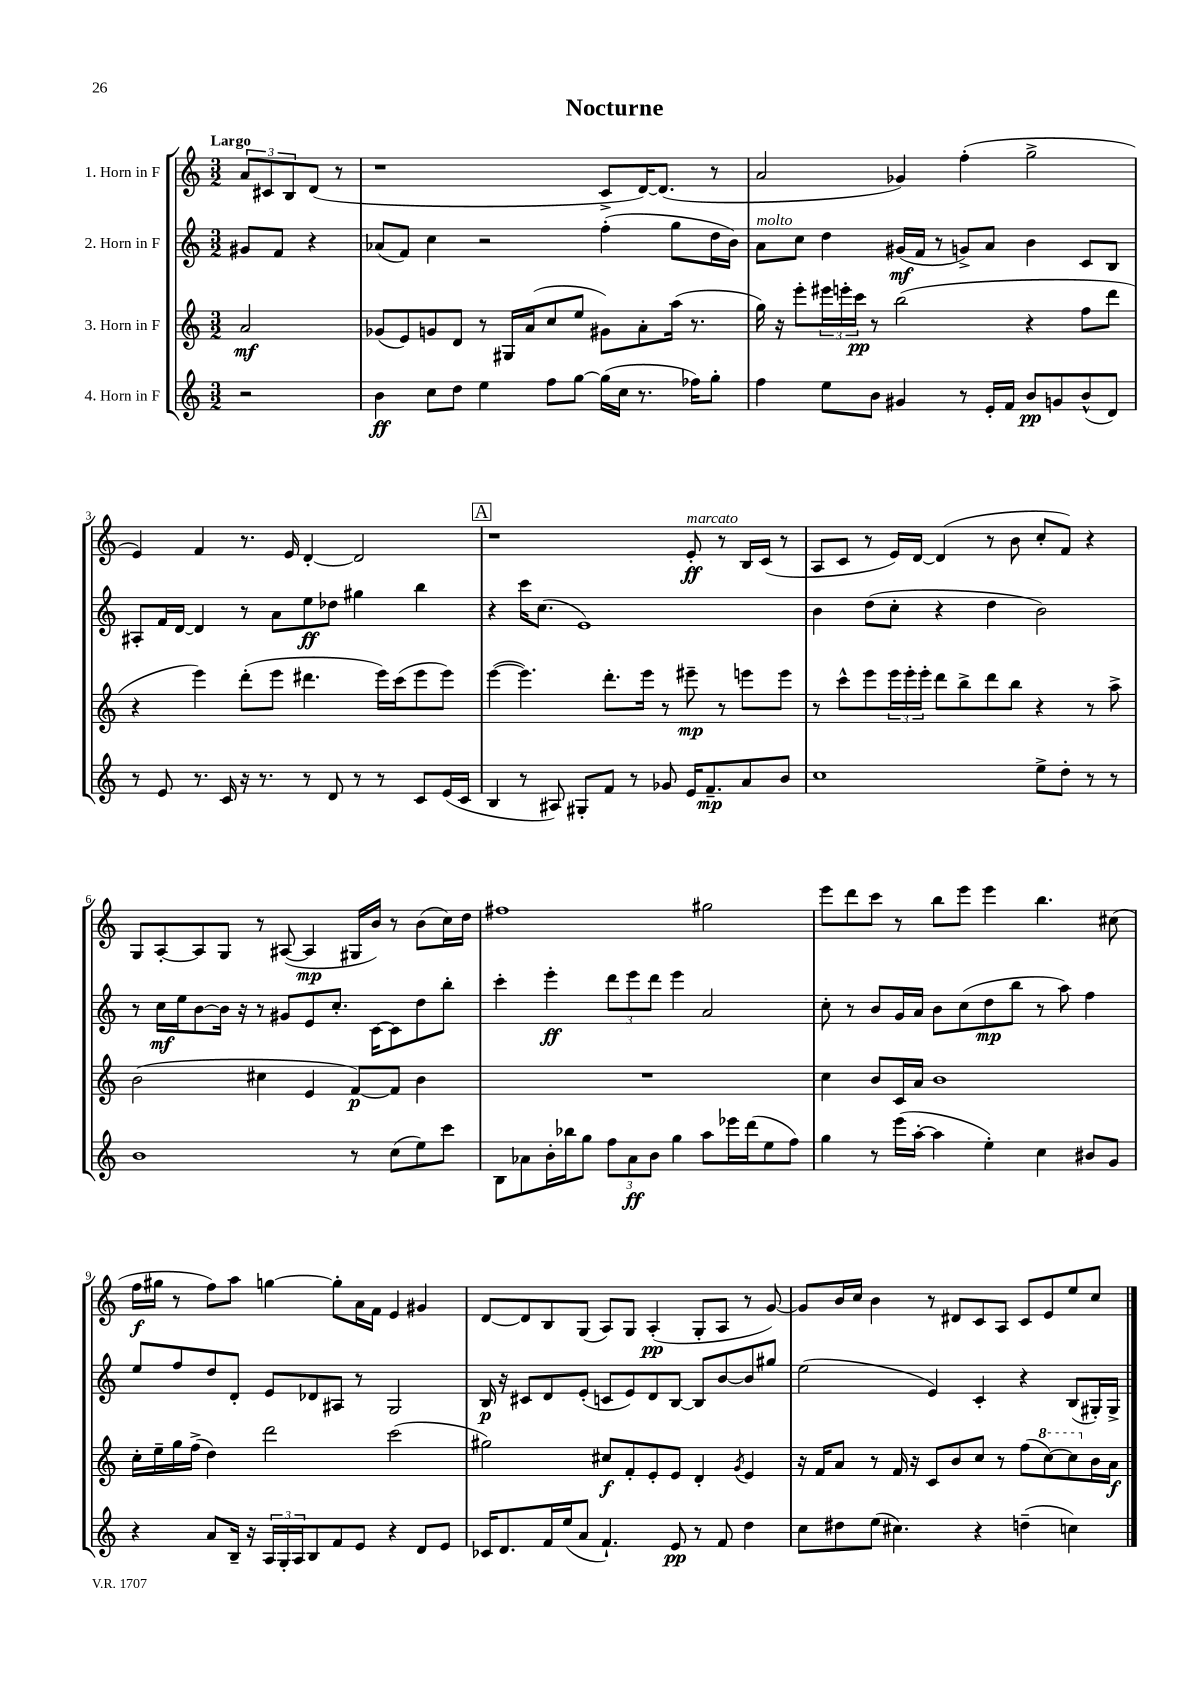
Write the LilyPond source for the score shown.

\header { title = "Nocturne" }
<<
\new StaffGroup <<
\new Staff = "s0" \with { instrumentName = "1. Horn in F" } {
    \clef treble \key c \major \numericTimeSignature \time 3/2 \partial 2 \tempo "Largo"
    \tuplet 3/2 { a'8 cis'8 b8 } d'8( r8 |
    r1 c'8-> d'16~) d'8.( r8 |
    a'2 ges'4) f''4-.( g''2-> |
    e'4) f'4 r8. e'16 d'4~-. d'2 |
    \mark \markup { \box "A" } r1 e'8-.\ff^\markup { \italic "marcato" } r8 b16 c'16( r8 |
    a8 c'8 r8 e'16) d'16~ d'4( r8 b'8 c''8-. f'8) r4 |
    g8 a8~-. a8 g8 r8 ais8~( ais4\mp gis16 b'16) r8 b'8( c''16) d''16 |
    fis''1 gis''2 |
    e'''8 d'''8 c'''8 r8 b''8 e'''8 e'''4 b''4. cis''8( |
    f''16\f gis''16 r8 f''8) a''8 g''4~ g''8-. a'16 f'16 e'4 gis'4 |
    d'8~ d'8 b8 g8( a8) g8 a4-.\pp( g8-. a8 r8 g'8~) |
    g'8 b'16 c''16 b'4 r8 dis'8 c'8 a8 c'8 e'8 e''8 c''8 \bar "|." |
}
\new Staff = "s1" \with { instrumentName = "2. Horn in F" } {
    \clef treble \key c \major \numericTimeSignature \time 3/2 \partial 2
    gis'8 f'8 r4 |
    aes'8( f'8) c''4 r2 f''4-.( g''8 d''16 b'16) |
    a'8^\markup { \italic "molto" } c''8 d''4 gis'16\mf( f'16 r8 g'8->) a'8 b'4 c'8 b8 |
    ais8-. f'16 d'16~ d'4 r8 a'8 e''8\ff des''8 gis''4 b''4 |
    \mark \markup { \box "A" } r4 c'''16 c''8.( e'1) |
    b'4 d''8( c''8-. r4 d''4 b'2) |
    r8 c''16\mf e''16 b'8~ b'16 r16 r8 gis'8 e'8 c''8.-. c'16~ c'8 d''8 b''8-. |
    c'''4-. e'''4-.\ff \tuplet 3/2 { d'''8 e'''8 d'''8 } e'''4 a'2 |
    c''8-. r8 b'8 g'16 a'16 b'8 c''8( d''8\mp b''8 r8 a''8) f''4 |
    e''8 f''8 d''8 d'8-. e'8 des'8 ais8 r8 g2 |
    b16\p r16 cis'8 d'8 e'8-.( c'8 e'8) d'8 b8~ b8 b'8~ b'8 gis''8 |
    e''2( e'4) c'4-. r4 b8( gis16-.) gis16-> \bar "|." |
}
\new Staff = "s2" \with { instrumentName = "3. Horn in F" } {
    \clef treble \key c \major \numericTimeSignature \time 3/2 \partial 2
    a'2\mf |
    ges'8( e'8) g'8 d'8 r8 gis16 a'16( c''8 e''8 gis'8) a'8-. a''16( r8. |
    g''16) r16 e'''8-. \tuplet 3/2 { eis'''16 e'''16-. c'''16\pp } r8 b''2( r4 f''8 d'''8 |
    r4 e'''4) d'''8-.( e'''8 dis'''4. e'''16) c'''16( e'''8 e'''8) |
    \mark \markup { \box "A" } e'''4~( e'''4.) d'''8.-. e'''16 r8 eis'''8--\mp r8 e'''8 e'''8 |
    r8 c'''8-^ e'''8 \tuplet 3/2 { e'''16 e'''16-. e'''16-. } d'''8 b''8-> d'''8 b''8 r4 r8 a''8-> |
    b'2( cis''4 e'4 f'8~\p) f'8 b'4 |
    R1. |
    c''4 b'8 c'16 a'16 b'1 |
    c''16-. e''16-- g''16 f''16->( d''4) d'''2 c'''2( |
    gis''2) cis''8\f f'8-. e'8-. e'8 d'4-. \acciaccatura { g'8 } e'4 |
    r16 f'16 a'8 r8 f'16 r16 c'8 b'8 c''8 r8 f''8( \ottava #1 c'''8~) c'''8 \ottava #0 b'16 a'16\f \bar "|." |
}
\new Staff = "s3" \with { instrumentName = "4. Horn in F" } {
    \clef treble \key c \major \numericTimeSignature \time 3/2 \partial 2
    r2 |
    b'4\ff c''8 d''8 e''4 f''8 g''8~ g''16( c''16 r8. fes''16) g''8-. |
    f''4 e''8 b'8 gis'4 r8 e'16-. f'16 b'8\pp g'8 b'8-^( d'8) |
    r8 e'8 r8. c'16 r16 r8. r8 d'8 r8 r8 c'8 e'16( c'16 |
    \mark \markup { \box "A" } b4 r8 ais8) gis8-. f'8 r8 ges'8 e'16 f'8.--\mp a'8 b'8 |
    c''1 e''8-> d''8-. r8 r8 |
    b'1 r8 c''8( e''8) c'''8 |
    b8 aes'8 b'16-. bes''16 g''8 \tuplet 3/2 { f''8 aes'8\ff b'8 } g''4 a''8 ees'''16 d'''16( e''8 f''8) |
    g''4 r8 e'''16( a''16~-. a''4 e''4-.) c''4 bis'8 g'8 |
    r4 a'8 b16-- r16 \tuplet 3/2 { a16 g16-. a16 } b8 f'8 e'8 r4 d'8 e'8 |
    ces'16 d'8. f'16 e''16( a'8 f'4.-!) e'8\pp r8 f'8 d''4 |
    c''8 dis''8 e''8( cis''4.) r4 d''4--( c''4) \bar "|." |
}
>>
>>
